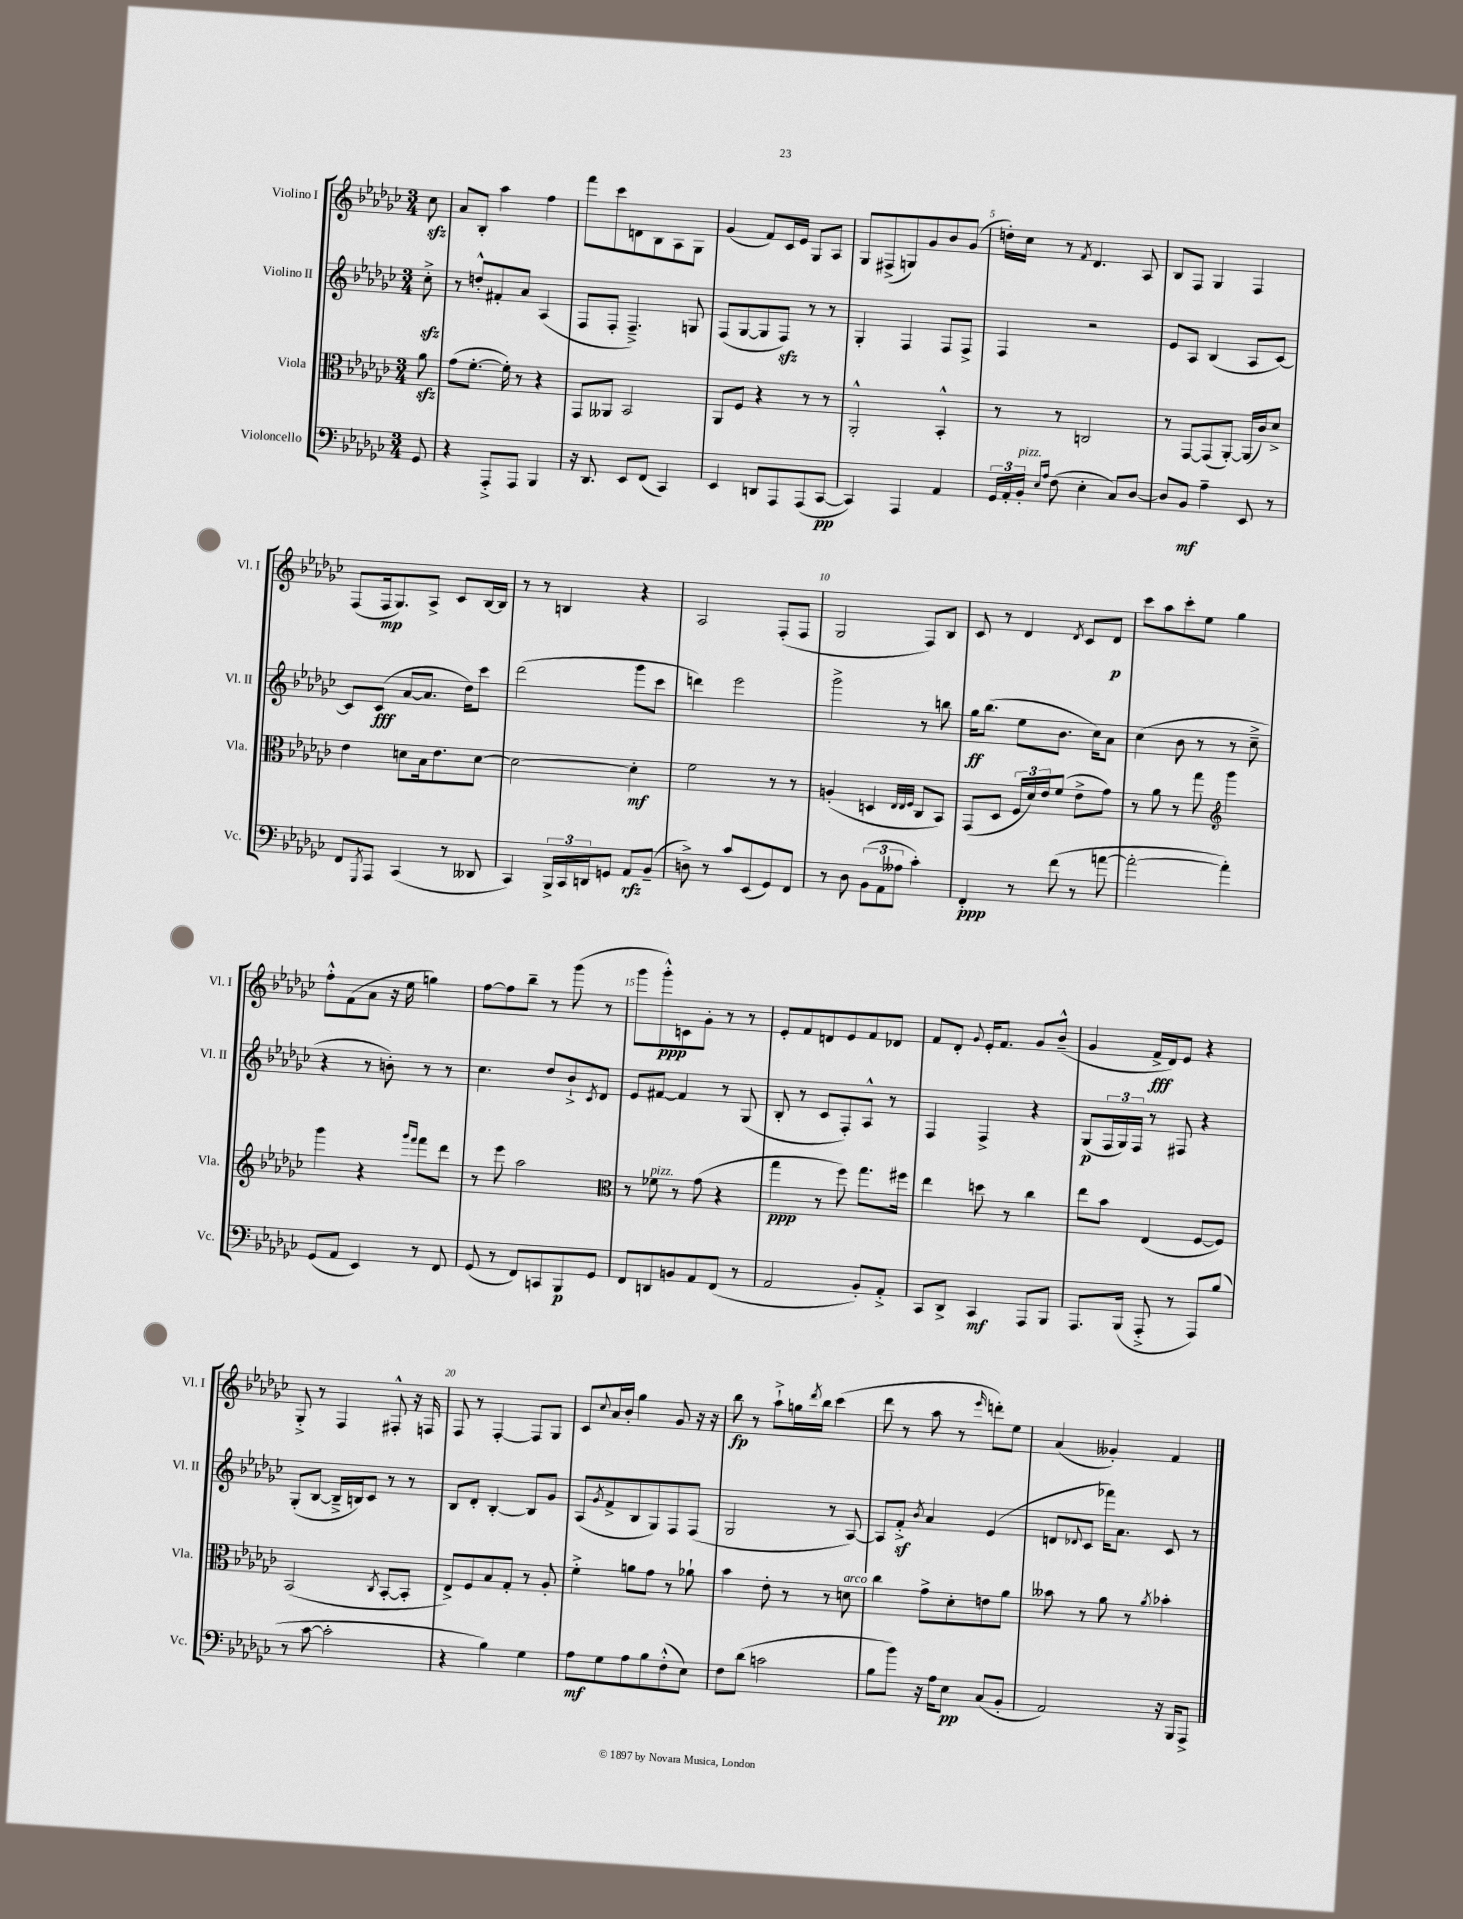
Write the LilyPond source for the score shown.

<<
\new StaffGroup <<
\new Staff = "s0" \with { instrumentName = "Violino I" shortInstrumentName = "Vl. I" } {
    \clef treble \key ges \major \numericTimeSignature \time 3/4 \partial 8
    ces''8\sfz |
    aes'8 bes8-. aes''4 f''4 |
    f'''8 ces'''8 d'8 bes8 aes8 ges8 |
    ges'4( f'8) ces'16 ees'16 ges8 aes8 |
    ges8 fis8->( g8) ges'8 bes'8 ges'8( |
    d''16-.) ces''16 r8 \acciaccatura { f'8 } des'4. aes8 |
    bes8 f8 ges4 f4 |
    f8( f16\mp ges8.) aes8-> ces'8 bes16~ bes16 |
    r8 r8 b4 r4 |
    aes2 f8-.( f8 |
    ges2 f8) bes8 |
    ces'8 r8 des'4 \acciaccatura { des'8 } ces'8 des'8\p |
    ces'''8 aes''8 ces'''8-. ees''8 ges''4 |
    f''8-.-^ f'8( aes'8 r16 ees''16 g''4) |
    f''8~ f''8 bes''8-- r8 ges'''8( r8 |
    ges'''8 ges'''8-.-^\ppp) c'8 ges'8-. r8 r8 |
    ees'8-. f'8 d'8 ees'8 f'8 des'8 |
    f'8 des'8-. \appoggiatura { ges'8 } ees'16-. f'8. ges'8 bes'8---^( |
    ges'4 f'16->\fff des'16) ees'8 r4 |
    ges8-.-> r8 f4 fis8-.-^ r16 f16 |
    f8 r8 f4~-. f8 ges8 |
    ces'8 \appoggiatura { ces''8 } aes'16 bes'16-. ges''4 ges'8 r16 r16 |
    bes''8\fp r8 aes''8-!-> g''16 \acciaccatura { des'''8 } bes''16 ces'''4( |
    des'''8 r8 aes''8 r8 \grace { ees'''16 } d'''8-.) ees''8 |
    aes'4( geses'4-.) f'4 \bar "|." |
}
\new Staff = "s1" \with { instrumentName = "Violino II" shortInstrumentName = "Vl. II" } {
    \clef treble \key ges \major \numericTimeSignature \time 3/4 \partial 8
    ces''8-.->\sfz |
    r8 d''8-.-^ fis'8-. aes'8 aes4( |
    f8 f8-. f4.--->) g8 |
    f8( ges8~ ges8 f8\sfz) r8 r8 |
    ges4-. f4 f8 f8-> |
    f4 r2 |
    ees'8 aes8 bes4( aes8 ces'8~) |
    ces'8 ces'8\fff( aes'8~ aes'8. des''16) ces'''8 |
    des'''2( ges'''8 ces'''8 |
    d'''4) ees'''2 |
    ges'''2-> r8 b''8 |
    ges''16\ff bes''8.( ees''8 bes'8. ces''16) aes'8 |
    ces''4( bes'8 r8 r8 ces''8---> |
    r4 r8 b'8-.) r8 r8 |
    ces''4. des''8 bes'8-!-> \acciaccatura { ces'8 } des'8 |
    ees'8 fis'8~ fis'4 r8 ges8( |
    bes8-. r8 ces'8 f8-.) aes8-^ r8 |
    f4 f4-> r4 |
    ges8\p( \tuplet 3/2 { f16 ges16) f16 } r8 fis8 r4 |
    ges8-.( bes8~ bes16---> b16) ces'8 r8 r8 |
    bes8 des'8-. bes4~-. bes8 ges'8 |
    aes8( \acciaccatura { ges'8 } f'8-> bes8 ges8) f8 f8( |
    ges2 r8 aes8~) |
    aes8 f'8-.->\sf \acciaccatura { bes'8 } aes'4 ees'4( |
    d'8 \appoggiatura { des'8 } ces'8 fes'''16) aes'8. ces'8 r8 \bar "|." |
}
\new Staff = "s2" \with { instrumentName = "Viola" shortInstrumentName = "Vla." } {
    \clef alto \key ges \major \numericTimeSignature \time 3/4 \partial 8
    aes'8\sfz |
    ges'8( f'8.~-. f'16-.) r8 r4 |
    ges,8 aeses,8 bes,2 |
    aes,8 f8 r4 r8 r8 |
    aes,2-.-^ bes,4-.-^ |
    r8 r8 c2 |
    r8 ges,8~ ges,8( aes,8~-.) aes,16( ces'16) des'8-> |
    ees'4 d'8 bes16 ees'8. d'8~ |
    d'2~ d'4-.\mf |
    f'2 r8 r8 |
    a4-.( d4 \grace { ees32 ees32 f32 } ces8 bes,8) |
    ges,8( des8 \tuplet 3/2 { f16 des'16) ees'16 } f'8( ees'8-> ges'8) |
    r8 aes'8 r8 ges''8 \clef treble ges'''4 |
    ges'''4 r4 \grace { ges'''16 f'''16 } f'''8 des'''8 |
    r8 ees'''8 aes''2 |
    \clef alto r8 fes'8^\markup { \italic "pizz." } r8 ges'8( r4 |
    ges''4\ppp r8 f''8) ges''8. fis''16 |
    ees''4 d''8 r8 ces''4 |
    ees''8 bes'8 ees4( f8~ f8) |
    bes,2( \acciaccatura { ces8 } bes,8~-. bes,8-. |
    ees8->) f8 bes8 ges8-. r8 aes8-. |
    f'4-.-> a'8 ges'8 r8 aes'8-! |
    bes'4 ees'8-. r8 r8 d'8^\markup { \italic "arco" } |
    ces''4 ges'8-> des'8-. e'8 aes'8 |
    beses'8 r8 aes'8 r8 \acciaccatura { aes'8 } bes'4-. \bar "|." |
}
\new Staff = "s3" \with { instrumentName = "Violoncello" shortInstrumentName = "Vc." } {
    \clef bass \key ges \major \numericTimeSignature \time 3/4 \partial 8
    ges,8 |
    r4 aes,,8-.-> aes,,8 bes,,4 |
    r16 des,8. ees,8 f,8( ces,4) |
    ees,4 d,8 aes,,8 aes,,8( ces,8~\pp |
    ces,4) aes,,4 aes,4 |
    \tuplet 3/2 { ges,16 aes,16-. bes,16-.^\markup { \italic "pizz." } } \grace { ees16 aes16 } f8( ees4-. ces8) des8~ |
    des8 bes,8\mf aes4-- ees,8 r8 |
    f,8 \acciaccatura { ges,,8 } aes,,8 ces,4( r8 deses,8 |
    ces,4) \tuplet 3/2 { bes,,16-> ces,16 d,16 } g,8 aes,8\rfz bes,8--( |
    d8->) r8 ces'8 ees,8( ges,8) f,8 |
    r8 des8 \tuplet 3/2 { bes,8( aes,8 aeses8 } ces'4-.) |
    f,4-.\ppp r8 f'8( r8 a'8~ |
    a'2~-. a'4-.) |
    ges,8( aes,8 ees,4) r8 f,8 |
    ges,8( r8 f,8) c,8 bes,,8\p ges,8 |
    f,8 d,8 b,8 aes,8 f,8( r8 |
    aes,2 bes,8-.) aes,8-.-> |
    ces,8 des,8-> ces,4\mf aes,,8 bes,,8 |
    aes,,8. bes,,16( aes,,8-.-> r8 aes,,8) bes8( |
    r8 ces'8~ ces'2-. |
    r4 bes4) ges4 |
    aes8\mf ges8 aes8 bes8 f8-.-^( ees8) |
    f8 des'8( c'2 |
    bes8 bes'8) r16 aes16 ees8\pp ces8( bes,8-. |
    aes,2) r16 bes,,16 aes,,8-> \bar "|." |
}
>>
>>
\layout { \context { \Score \override BarNumber.break-visibility = ##(#f #t #t) barNumberVisibility = #(every-nth-bar-number-visible 5) } }
